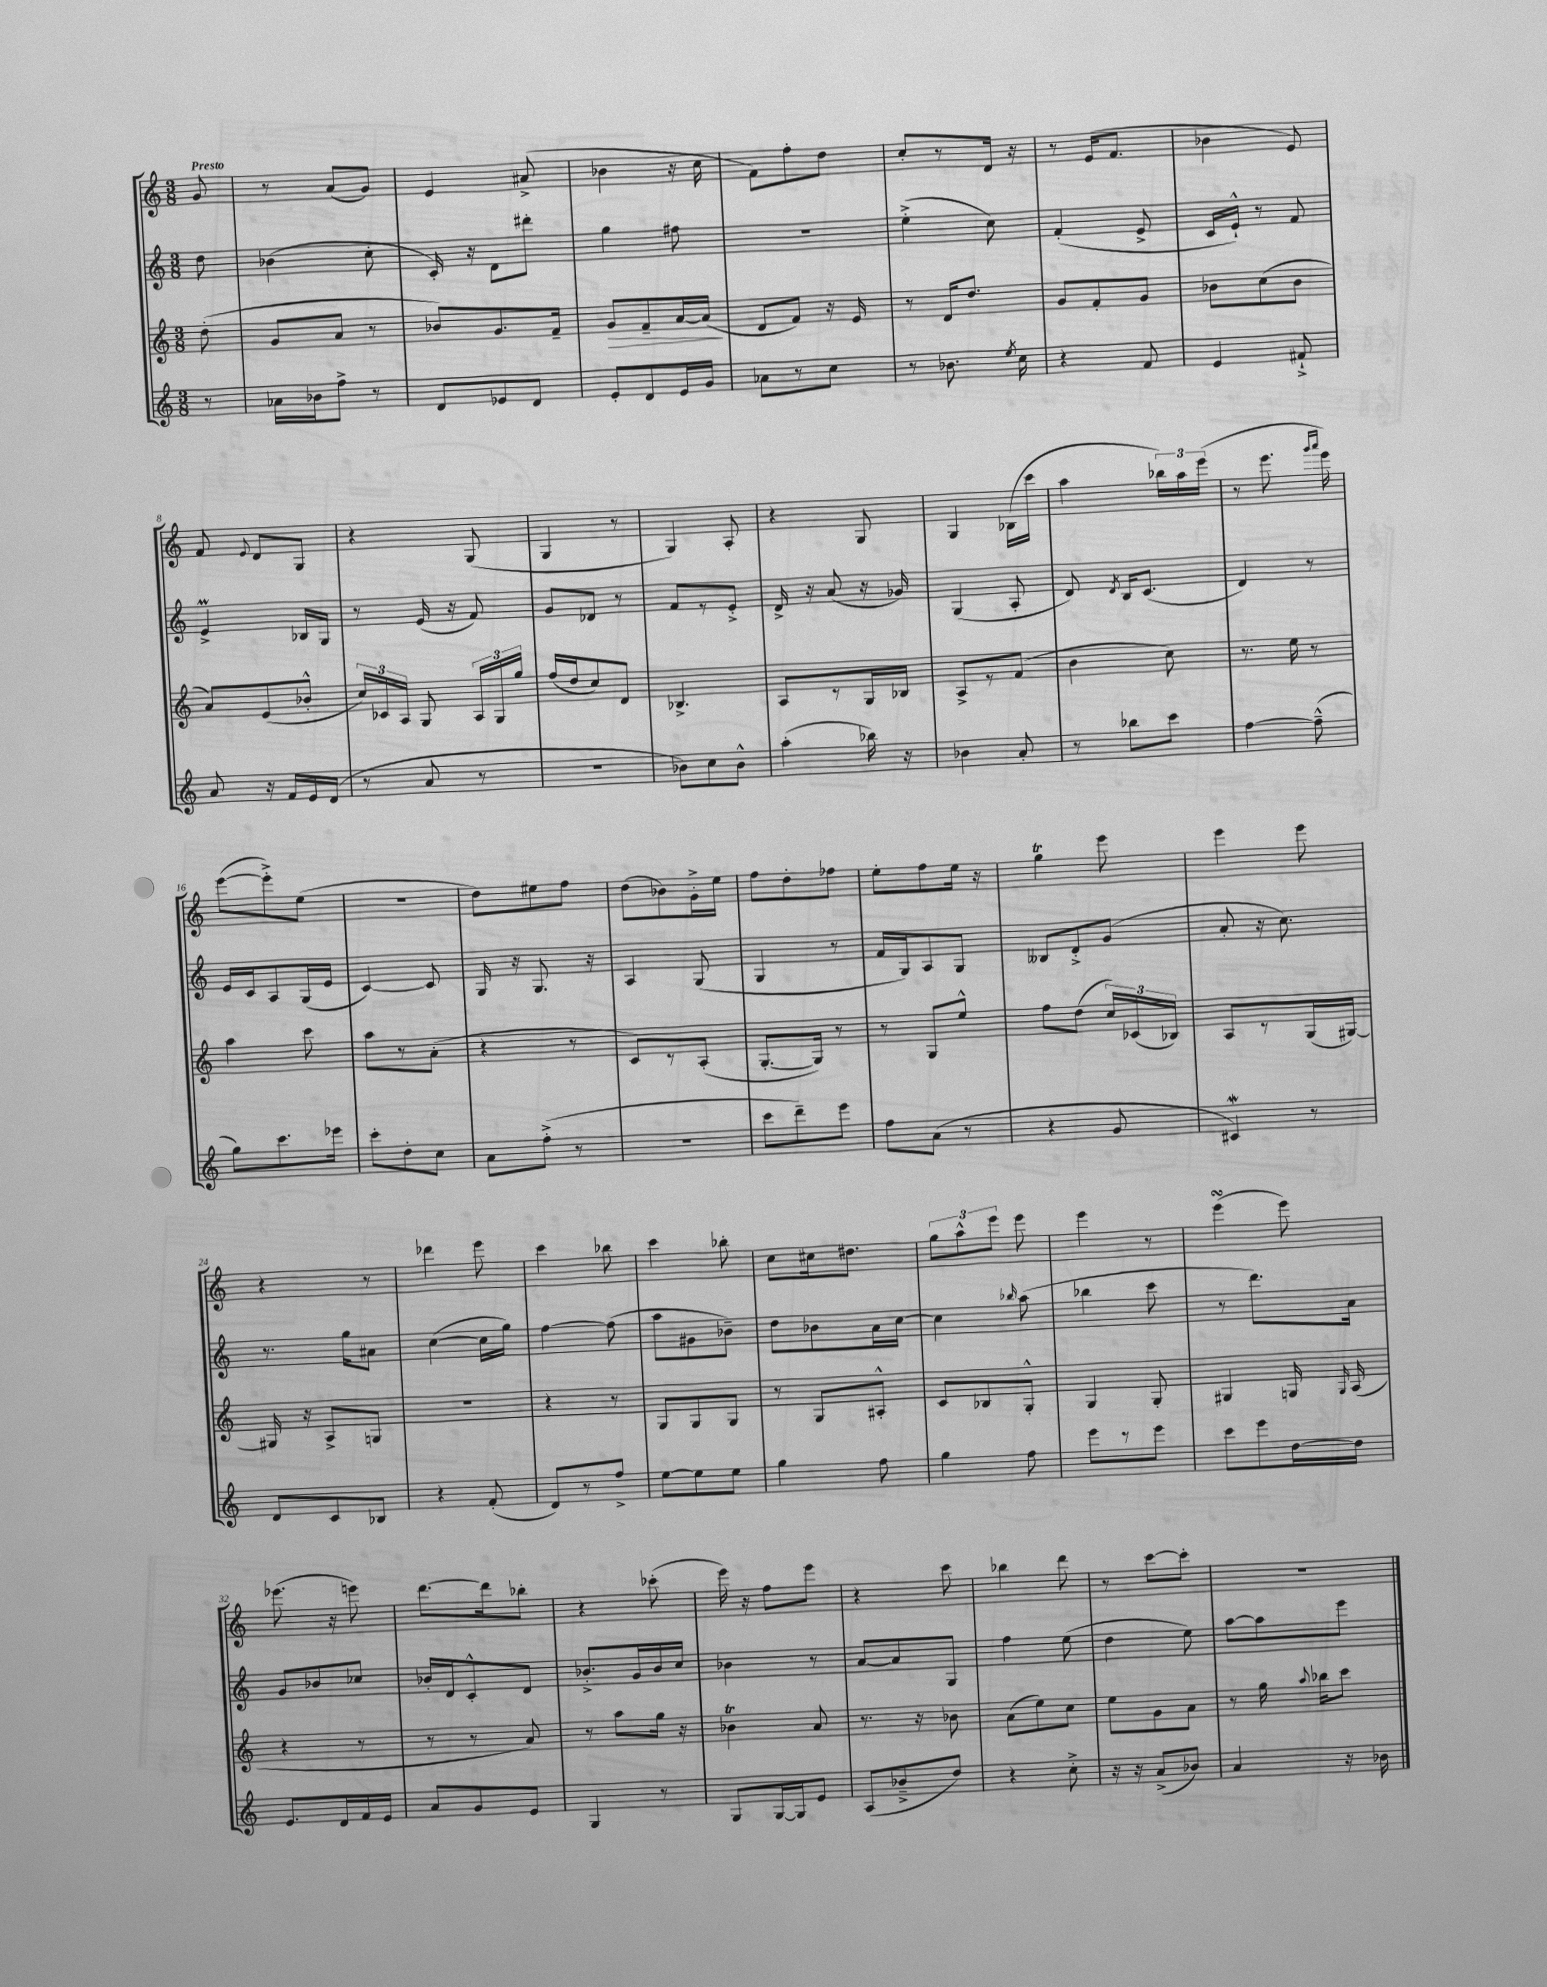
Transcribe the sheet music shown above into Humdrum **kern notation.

**kern	**kern	**dynam	**kern	**kern
*part4	*part3	*part3	*part2	*part1
*staff4	*staff3	*staff3	*staff2	*staff1
*clefG2	*clefG2	*	*clefG2	*clefG2
*k[]	*k[]	*	*k[]	*k[]
*M3/8	*M3/8	*	*M3/8	*M3/8
=	=	=	=	=
!	!	!	!	!LO:TX:a:B:t=Presto
8r	(8dd'\	.	8dd\	8g/
=1	=1	=1	=1	=1
16a-X\LL	8g/L	.	(4b-X\	8r
16b-X\J	.	.	.	.
8ff^\J	8a/J	.	.	(8a/L
8r	8r	.	8cc'\	8g/J)
=2	=2	=2	=2	=2
8d/L	8b-X/L)	.	16c'/)	4e/
.	.	.	16r	.
8e-X/	8.g/	.	8d\L	.
8d/J	.	.	8ddd#X'\J	(8a#X^/
.	16f~/Jk	.	.	.
=3	=3	=3	=3	=3
!	!	!LO:HP:b	!	!
8e'/L	8g/L	>	4gg\	4b-X\
8d/	8f~/	.	.	.
16e/L	[16a/L	.	8ff#X\	16r
16g/JJ	(16a/JJ]	.	.	16cc\
.	.	]	.	.
=4	=4	=4	=4	=4
8a-X\L	8d/L	.	4.r	8f\L)
8r	8f/J)	.	.	8ff'\
8cc\J	16r	.	.	8dd\J
.	16e/	.	.	.
=5	=5	=5	=5	=5
8r	8r	.	(4ee'^\	8cc'/L
8.b-X\	16d/KL	.	.	8r
.	8.dd/J	.	.	.
.	.	.	8cc\)	16d/Jk
8qee/	.	.	.	.
16cc\	.	.	.	16r
=6	=6	=6	=6	=6
4r	8g/L	.	(4f'/	8r
.	8f'/	.	.	(16e/KL
.	.	.	.	8.f/J
8f/	8g/J	.	8e^/	.
=7	=7	=7	=7	=7
4e/	8b-X\L	.	16c/LL	4b-X\
.	.	.	16e`^^/JJ)	.
.	(8cc\	.	8r	.
8f#X`^/	8b-\J	.	8f/	8e/)
!!LO:LB:g=z
=8	=8	=8	=8	=8
8a/	8a/L)	.	4em^/	8f/
.	.	.	.	8qqe/
16r	(8e/	.	.	8d/L
16f/LL	.	.	.	.
16e/	8b-X'^^/J	.	16B-X/LL	8G/J
(16d/JJ	.	.	16G/JJ	.
=9	=9	=9	=9	=9
8r	24cc/LL)	.	8r	4r
.	24c-X/	.	.	.
.	24A/JJ	.	.	.
8a/	8G/	.	(16e/	.
.	.	.	16r	.
8r	24A/LL	.	8f/)	(8G/
.	24G/	.	.	.
.	24gg/JJ	.	.	.
=10	=10	=10	=10	=10
4.r	(16ff/LL	.	8g/L	4G/
.	16dd/J	.	.	.
.	8cc/)	.	8d-X/J	.
.	8d/J	.	8r	8r
=11	=11	=11	=11	=11
8b-X\L)	4.B-X^/	.	8f/L	4G/)
8cc\	.	.	8r	.
8b-^^\J	.	.	8e'^/J	8A'/
=12	=12	=12	=12	=12
(4aa'\	8A/L	.	16d^/	4r
.	.	.	16r	.
.	8r	.	(8a/	.
16bb-X\)	16G/L	.	16r	8G/
16r	16B-X/JJ	.	16g-X/)	.
=13	=13	=13	=13	=13
4b-X\	8A^/L	.	(4G/	4G/
.	8r	.	.	.
8a'/	(8f/J	.	8A'/	(16B-X\LL
.	.	.	.	16ccc\JJ
=14	=14	=14	=14	=14
8r	4b\	.	8d/)	4aa\
.	.	.	8qd/	.
8bb-X\L	.	.	16B/KL	.
.	.	.	(8.c/J	.
8ccc\J	8cc\)	.	.	24bb-X\LL)
.	.	.	.	24aa\
.	.	.	.	(24eee\JJ
=15	=15	=15	=15	=15
[4ff\	8.r	.	4d/)	8r
.	.	.	.	8.eee\
.	16ee\	.	.	.
(8ff~^^\]	8r	.	8r	.
.	.	.	.	16qqggg/LL
.	.	.	.	16qqaaa/JJ
.	.	.	.	16eee\)
!!LO:LB:g=z
=16	=16	=16	=16	=16
8gg\L)	4aa\	.	16e/LL	([8eee\L
.	.	.	16c/J	.
8.ccc\	.	.	8A/	8eee'^\])
.	8ccc\	.	(16G/L	(8ee\J
16eee-X\Jk	.	.	16e/JJ	.
=17	=17	=17	=17	=17
8ccc'\L	8aa\L	.	[4c/)	4.r
8dd'\	8r	.	.	.
8cc\J	(8a'\J	.	8c/]	.
=18	=18	=18	=18	=18
8a\L	4r	.	16G/	8dd\L)
.	.	.	16r	.
(8ff'^\J	.	.	8.G/	8ee#X\
8r	8r	.	.	8ff\J
.	.	.	16r	.
=19	=19	=19	=19	=19
4.r	8c/L)	.	4A/	(8dd\L
.	8r	.	.	8b-X\)
.	(8A'/J	.	(8G/	16g'^\L
.	.	.	.	16ee\JJ
=20	=20	=20	=20	=20
8ccc\L	[8.G'/L	.	4G/	8ff\L
8ddd~\)	.	.	.	8dd'\
.	16G/Jk])	.	.	.
8eee\J	8r	.	8r	8ff-X\J
=21	=21	=21	=21	=21
8ff\L	8r	.	16f/LL	8ee'\L
.	.	.	16G/J)	.
(8a\J	8G/L	.	8A/	8ff\
8r	8ee^^/J	.	8G/J	16ee\Jk
.	.	.	.	16r
=22	=22	=22	=22	=22
4r	8ff\L	.	8B--X/L	4ggT\
.	(8dd\J	.	8d'^/	.
8g/	24cc/LL)	.	(8g/J	8eee\
.	(24c-X/	.	.	.
.	24B-X/JJ)	.	.	.
=23	=23	=23	=23	=23
4c#XW/)	8A/L	.	8a'/	4eee\
.	8r	.	16r	.
.	.	.	8.cc\)	.
8r	(16G/L	.	.	8eee\
.	[16G#X/JJ)	.	.	.
!!LO:LB:g=z
=24	=24	=24	=24	=24
8d/L	16G#X/]	.	8.r	4r
.	16r	.	.	.
8c/	8A^/L	.	.	.
.	.	.	16gg\KL	.
8B-X/J	8Gn/J	.	8a#X\J	8r
=25	=25	=25	=25	=25
4r	4.r	.	([4cc\	4ddd-X\
(8f'/	.	.	16cc\LL]	8eee\
.	.	.	16gg\JJ)	.
=26	=26	=26	=26	=26
8d/L)	4r	.	[4ff\	4ccc\
8r	.	.	.	.
8ff^/J	8r	.	(8ff\]	8bb-X\
=27	=27	=27	=27	=27
[8ee\L	8G/L	.	8aa\L	4ccc\
8ee\]	8G/	.	8g#X\	.
8ee\J	8G/J	.	8b-X~\J)	8bb-X'\
=28	=28	=28	=28	=28
4gg\	8r	.	8dd\L	8cc\L
.	8G/L	.	8b-X\	16cc#X\k
.	.	.	.	8.dd#X\J
8ff\	8A#X'^^/J	.	16a\L	.
.	.	.	[16cc\JJ	.
=29	=29	=29	=29	=29
4gg\	8c/L	.	4cc\]	12gg\L
.	.	.	.	12aa^^\
.	8B-X/	.	.	.
.	.	.	.	12eee\J
.	.	.	16qqbb-X/	.
8ff\	8G'^^/J	.	(8aa\	8eee\
=30	=30	=30	=30	=30
8eee\L	4G/	.	4bb-X\	4eee\
8r	.	.	.	.
8eee\J	8G'/	.	8ccc\	8r
=31	=31	=31	=31	=31
8ccc\L	4G#X/	.	8r	(4eeesSsS\
8eee\	.	.	8.ddd\L)	.
[16dd\L	16Gn/	.	.	8eee\)
.	16qqG/	.	.	.
16dd\JJ]	(16A/	.	16a\Jk	.
!!LO:LB:g=z
=32	=32	=32	=32	=32
8.e/L	4r	.	8g/L	(8.eee-X\
.	.	.	8b-X/	.
16d/L	.	.	.	16r
16f/	8r	.	8cc-X/J	8eeen\)
16e/JJ	.	.	.	.
=33	=33	=33	=33	=33
8a/L	8r	.	16b-X'/LL	[8.ddd\L
.	.	.	16d/J	.
8g/	8r	.	8c'^^/	.
.	.	.	.	16ddd\k]
8e/J	8a/)	.	8d/J	8bb-X'\J
=34	=34	=34	=34	=34
4G/	8r	.	8.b-X'^/L	4r
.	8aa\L	.	.	.
.	.	.	16g/L	.
8r	16gg\Jk	.	16b-/	(8ccc-X'\
.	16r	.	16cc/JJ	.
=35	=35	=35	=35	=35
8G/L	4b-XT\	.	4b-X\	16eee\)
.	.	.	.	16r
[16G/L	.	.	.	8ff\L
16G/J]	.	.	.	.
8e/J	8a/	.	8r	8eee\J
=36	=36	=36	=36	=36
(8A/L	8.r	.	[8a/L	4r
8b-X~^/	.	.	8a/]	.
.	16r	.	.	.
8dd/J)	8b-X\	.	8G/J	8ccc\
=37	=37	=37	=37	=37
4r	(8a\L	.	4ff\	4bb-X\
.	8ee\)	.	.	.
8cc'^\	8cc\J	.	(8ee\	8ddd\
=38	=38	=38	=38	=38
16r	8ee\L	.	4dd\	8r
16r	.	.	.	.
(8a^/L	8g\	.	.	[8ccc\L
8b-X/J)	8a\J	.	8ee\)	8ccc'\J]
=39	=39	=39	=39	=39
4a/	8r	.	[8aa\L	4.r
.	16gg\	.	8aa\]	.
.	8qqaa/	.	.	.
.	16bb-X\KL	.	.	.
16r	8ccc\J	.	8eee\J	.
16b-X\	.	.	.	.
==	==	==	==	==
*-	*-	*-	*-	*-
